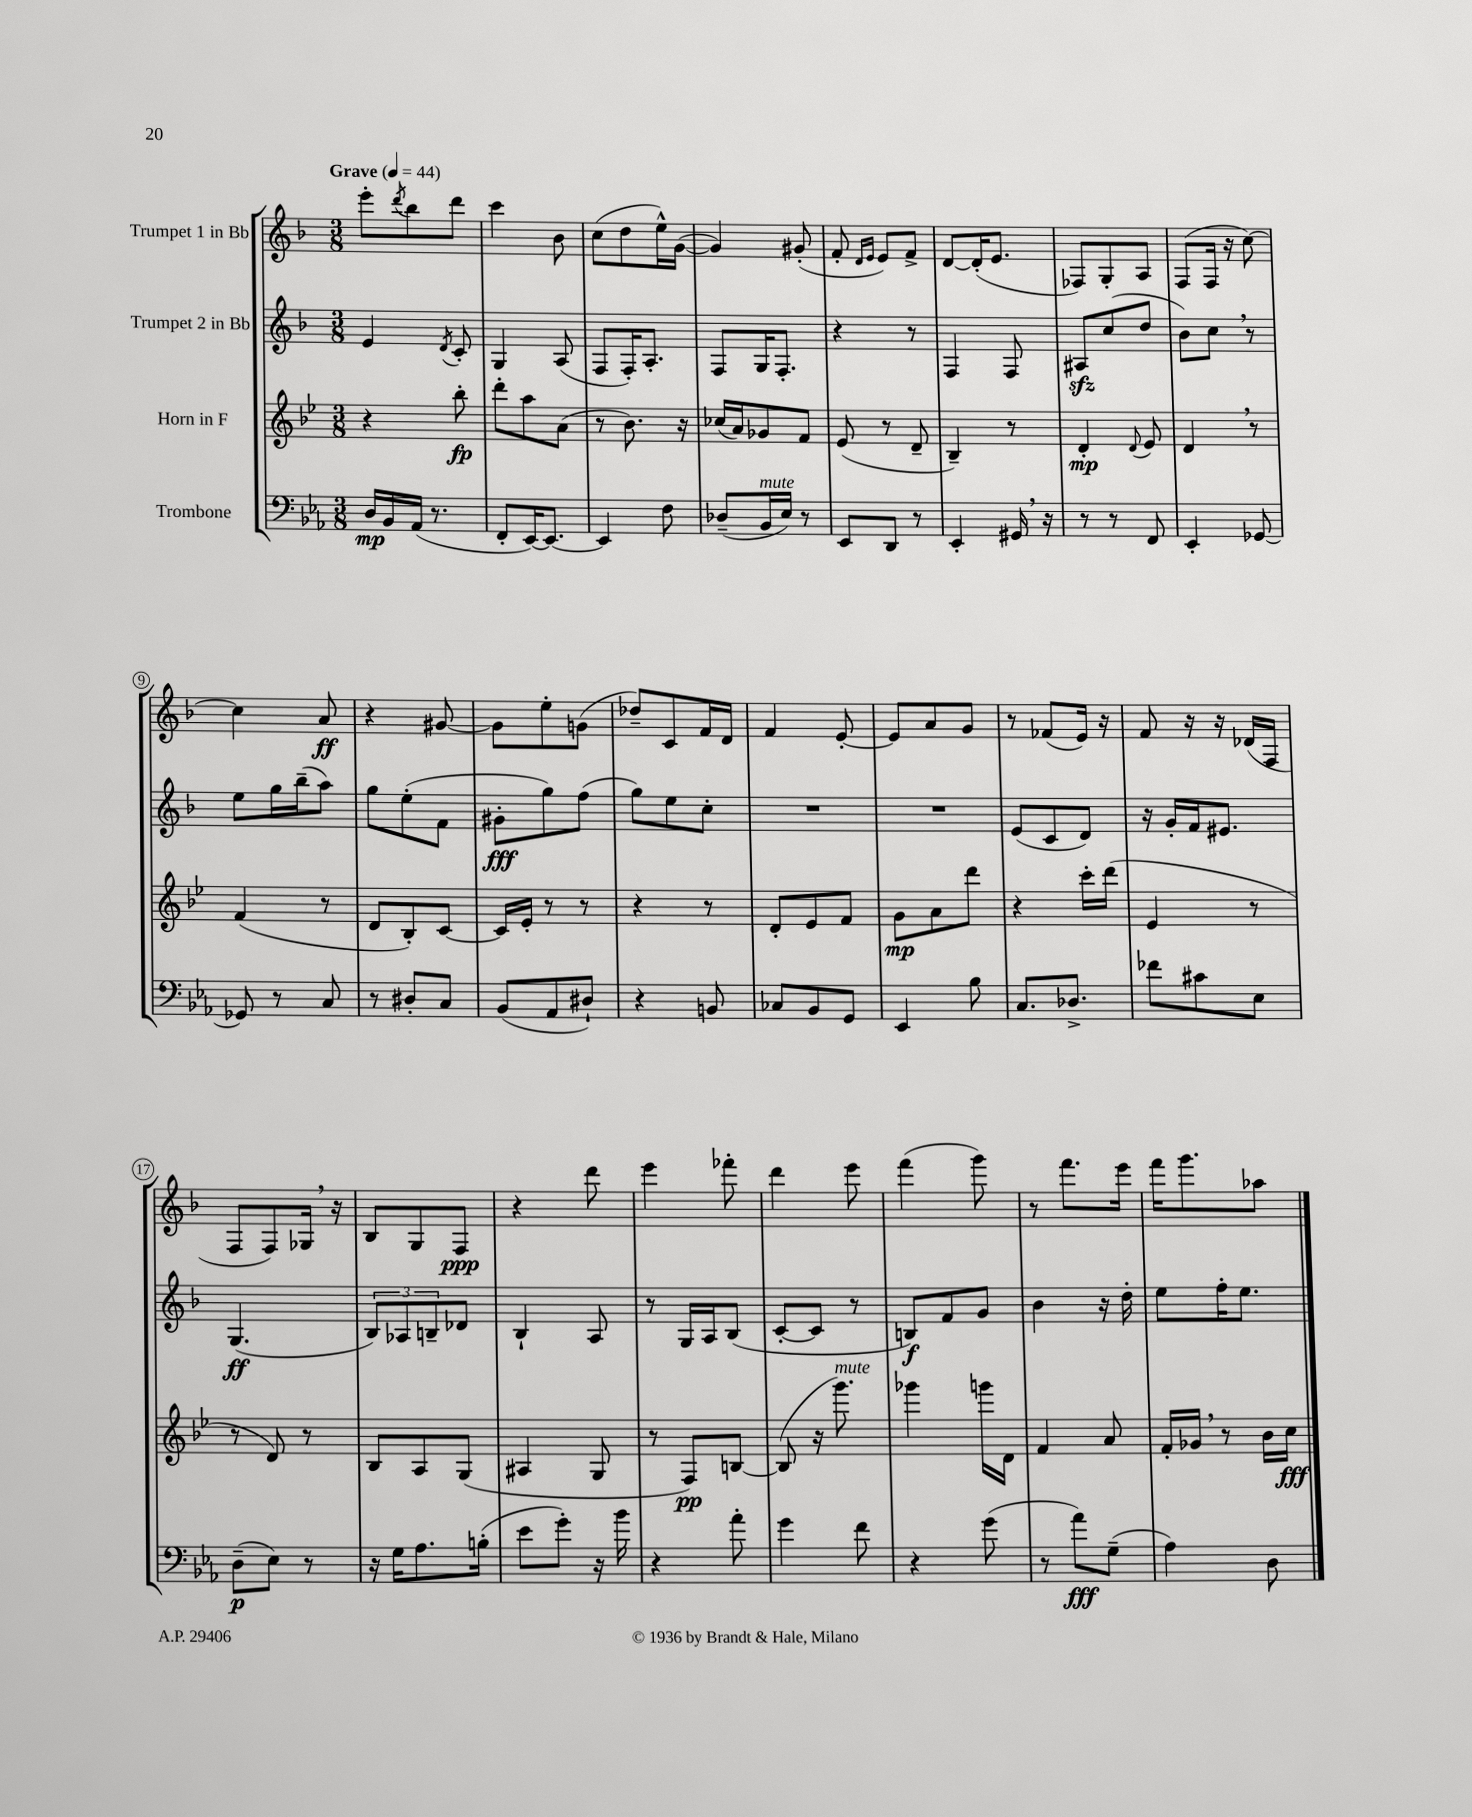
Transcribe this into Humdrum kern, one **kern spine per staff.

**kern	**kern	**kern	**kern
*staff4	*staff3	*staff2	*staff1
*clefF4	*clefG2	*clefG2	*clefG2
*k[b-e-a-]	*k[b-e-]	*k[b-]	*k[b-]
*M3/8	*M3/8	*M3/8	*M3/8
*MM44	*MM44	*MM44	*MM44
16D/LL	4r	4e/	8eee'\L
16BB-/	.	.	.
.	.	.	8qddd/
(16AA-/JJ	.	.	8bb-\
8.r	.	.	.
.	.	8qd/	.
.	8bb-'\	8c'/	8ddd\J
=	=	=	=
8FF'/L	8ddd'\L	4G/	4ccc\
[16EE-/K)	8aa\	.	.
8.EE-/_J	.	.	.
.	(8a\J	(8A/	8b-\
=	=	=	=
4EE-/]	8r	8F/L	(8cc\L
.	8.b-\)	16F'/K)	8dd\
.	.	8.A'/J	.
8F\	.	.	16ee^^\L)
.	16r	.	([16g\JJ
=	=	=	=
(8D-~/L	(16cc-/LL	8F/L	4g/])
.	16a/J)	.	.
16BB-/L	8g-/	16G/K	.
16E-/JJ)	.	8.F'/J	.
8r	8f/J	.	(8g#'/
=	=	=	=
8EE-/L	(8e-/	4r	8f'/
.	.	.	16qqd/LL
.	.	.	16qqe/JJ
8DD/J	8r	.	8e/L)
8r	8d~/	8r	8f^/J
=	=	=	=
4EE-'/	4B-~/)	4F/	[8d/L
.	.	.	(16d'/]K
.	.	.	8.e/J
16GG#/	8r	8F/	.
16r	.	.	.
=	=	=	=
8r	4d'/	8A#/L	8F-/L)
8r	.	(8cc/	8G'/
.	8qqd/	.	.
8FF/	8e-/	8dd/J	8A/J
=	=	=	=
4EE-'/	4d/	8b-\L)	(8F/L
.	.	8cc\J	16F/Jk
.	.	.	16r
[8GG-/	8r	8r	[8cc\)
=	=	=	=
8GG-/]	(4f/	8ee\L	4cc\]
8r	.	16gg\L	.
.	.	(16bb-~\J	.
8C/	8r	8aa\J)	8a/
=	=	=	=
8r	8d/L	8gg\L	4r
8D#'/L	8B-'/)	(8ee'\	.
8C/J	[8c/J	8f\J	[8g#/
=	=	=	=
(8BB-/L	16c/]LL	8g#'\L	8g#\]L
.	16e-'/JJ	.	.
8AA-/	8r	8gg\)	8ee'\
8D#`/J)	8r	(8ff\J	(8g\J
=	=	=	=
4r	4r	8gg\L)	8dd-~/L)
.	.	8ee\	8c/
8BB/	8r	8cc'\J	16f/L
.	.	.	16d/JJ
=	=	=	=
8C-/L	8d'/L	4.r	4f/
8BB-/	8e-/	.	.
8GG/J	8f/J	.	[8e'/
=	=	=	=
4EE-/	8g\L	4.r	8e/]L
.	8a\	.	8a/
8B-\	8ddd\J	.	8g/J
=	=	=	=
8.C/L	4r	(8e/L	8r
.	.	8c/	(8f-/L
8.D-^/J	.	.	.
.	16ccc'\LL	8d/J)	16e/Jk)
.	(16ddd\JJ	.	16r
=	=	=	=
8f-\L	4e-/	16r	8f/
.	.	16g'/LL	.
8c#\	.	16f/J	16r
.	.	8.e#/J	16r
8E-\J	8r	.	(16d-/LL
.	.	.	16F/JJ
=	=	=	=
(8D~\L	8r	(4.G/	8F/L
8E-\J)	8d/)	.	8F/)
8r	8r	.	16G-/Jk
.	.	.	16r
=	=	=	=
16r	8B-/L	12B-/L)	8B-/L
16G\LK	.	.	.
.	.	12A-/	.
8.A-\	8A/	.	8G/
.	.	12B~/	.
.	(8G/J	8d-/J	8F/J
(16B'\Jk	.	.	.
=	=	=	=
8e-\L	4A#/	4B-`/	4r
8g'\J)	.	.	.
16r	8G/	8A/	8ddd\
16b-\	.	.	.
=	=	=	=
4r	8r	8r	4eee\
.	8F/L)	16G/LL	.
.	.	16A/J	.
8a-'\	[8B/J	(8B-/J	8fff-'\
=	=	=	=
4g\	(8B/]	[8c'/L	4ddd\
.	16r	8c/]J	.
.	8.ggg\)	.	.
8f\	.	8r	8eee\
=	=	=	=
4r	4ggg-\	8B/L)	(4fff\
.	.	8f/	.
(8g\	16ggg\LL	8g/J	8ggg\)
.	16d\JJ	.	.
=	=	=	=
8r	4f/	4b-\	8r
8a-\L)	.	.	8.fff\L
(8G~\J	8a/	16r	.
.	.	16dd'\	16eee\Jk
=	=	=	=
4A-\)	16f'/LL	8ee\L	16fff\LK
.	16g-/JJ	.	8.ggg\
.	8r	16ff'\K	.
.	.	8.ee\J	.
8D\	16b-\LL	.	8aa-\J
.	16cc\JJ	.	.
==	==	==	==
*-	*-	*-	*-
